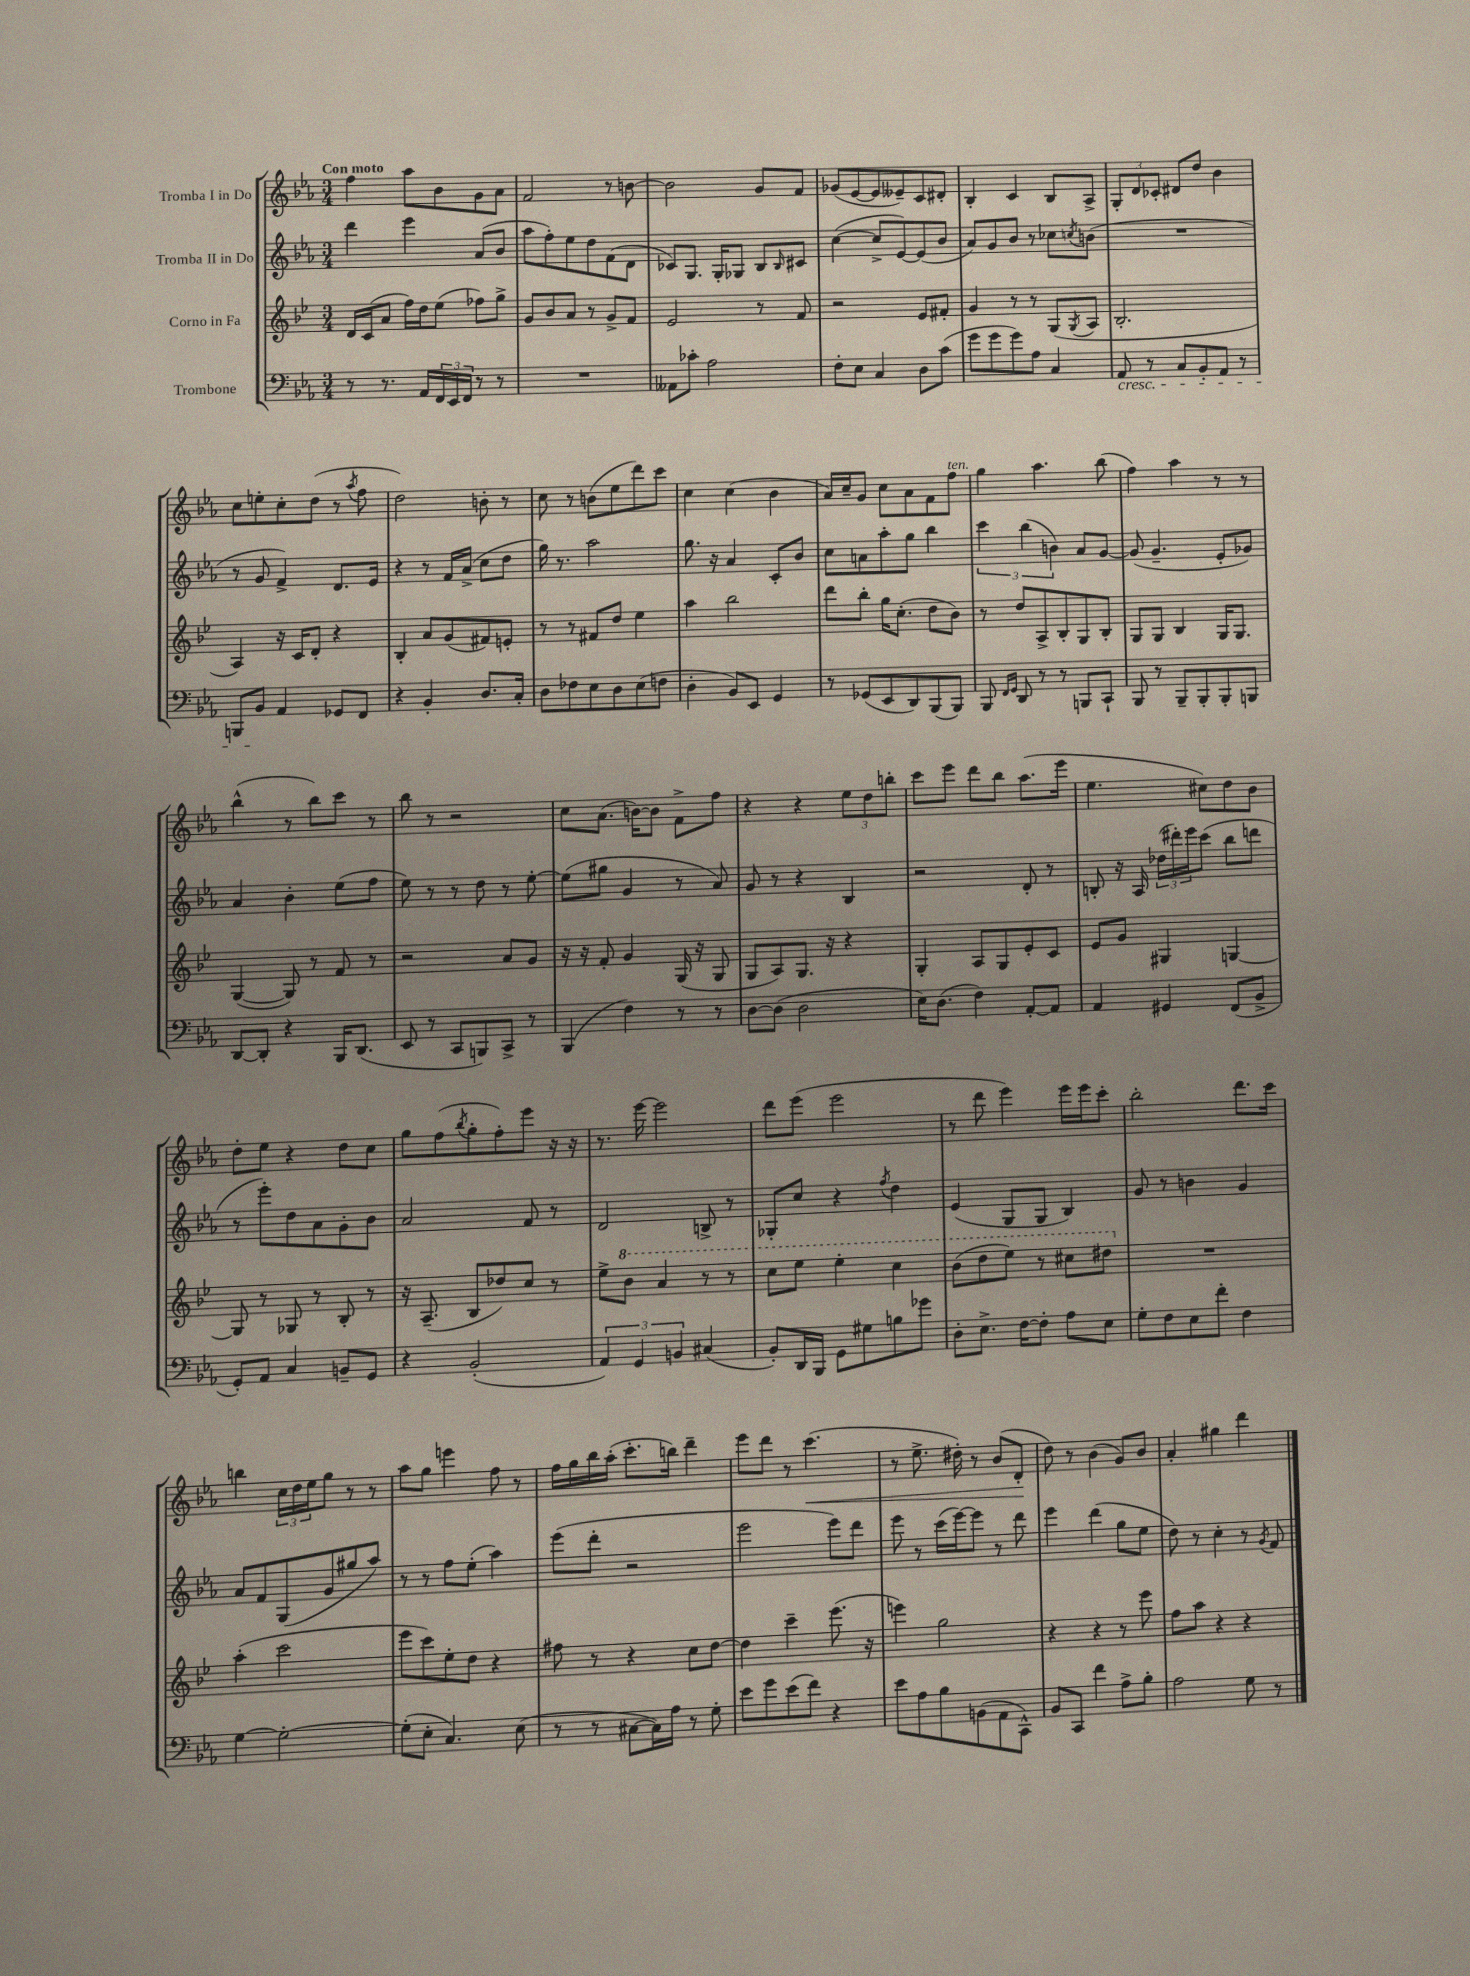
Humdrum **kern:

**kern	**kern	**kern	**kern	**dynam
*part4	*part3	*part2	*part1	*part1
*staff4	*staff3	*staff2	*staff1	*staff1
*I"Trombone	*I"Corno in Fa	*I"Tromba II in Do	*I"Tromba I in Do	*
*clefF4	*clefG2	*clefG2	*clefG2	*
*k[b-e-a-]	*k[b-e-]	*k[b-e-a-]	*k[b-e-a-]	*
*M3/4	*M3/4	*M3/4	*M3/4	*
=1	=1	=1	=1	=1
!	!	!	!LO:TX:a:B:t=Con moto	!
8r	16d/LL	4ddd\	4ff\	.
.	(16c/J	.	.	.
8.r	8a/J	.	.	.
.	16ff\LL)	4eee-\	8aa-\L	.
16AA-/LL	16dd\J	.	.	.
24FF/	(8ee-\J	.	8b-\	.
24EE-/	.	.	.	.
24FF/JJ	.	.	.	.
8r	8ff-X\L)	(8a-/L	8g\	.
8r	8gg^\J	8b-/J	8a-\J	.
=2	=2	=2	=2	=2
2.r	8g/L	8aa-\L	2f/	.
.	8b-/	8ff'\)	.	.
.	8a/J	8ee-\	.	.
.	8r	8dd\	.	.
.	8g^/L	(8f\	8r	.
.	8f/J	8d\J	[8bn\	.
=3	=3	=3	=3	=3
8AA--X\L	2e-/	8c-X/L)	2b\]	.
8c-X'\J	.	8.G/J	.	.
2A-\	.	.	.	.
.	.	16G'/KL	.	.
.	.	8G-X/J	.	.
.	8r	8B-/L	8g/L	.
.	.	16qqB-/	.	.
.	8f/	8c#X/J	8f/J	.
=4	=4	=4	=4	=4
8F'\L	2r	([4cc\	(8g-X/L	.
8E-\J	.	.	[8e-/	.
4C/	.	8cc^/L]	8e-/]	.
.	.	[8e-/)	8e--X~/)	.
8D\L	8e-/L	(8e-/]	8c/	.
(8c\J	8f#X'/J	8b-/J	8d#X'/J	.
=5	=5	=5	=5	=5
8g\L	4g/	8a-/L)	4B-'/	.
8g\	.	8g/	.	.
8g\)	8r	8b-/J	4c/	.
8A-\J	8r	8r	.	.
4C/	(8G/L	8cc-X\L	8B-/L	.
.	8qG/	8qccn/	.	.
.	8A/J	(8bn\J	8A-^/J	.
=6	=6	=6	=6	=6
!LO:TX:b:i:t=cresc.	!	!	!	!
8AA-/	2.B-'/	2.r	12G'/L	.
.	.	.	12d/	.
8r	.	.	.	.
.	.	.	12c-X'/J	.
8C/L	.	.	8d#X/L	.
8BB-'/	.	.	8dd/J	.
8AA-/J	.	.	4b-\	.
8r	.	.	.	.
!!LO:LB:g=z
=7	=7	=7	=7	=7
8BBBn/L	4A/)	8r	8cc\L	.
8BB-/J	.	8g/	8een'\	.
4AA-/	16r	4f^/)	8cc'\	.
.	16c/KL	.	.	.
.	8d'/J	.	(8dd\J	.
8GG-X/L	4r	8.d/L	8r	.
.	.	.	8qaa-/	.
8FF/J	.	.	8ff\	.
.	.	16e-/Jk	.	.
=8	=8	=8	=8	=8
4r	4B-'/	4r	2dd\)	.
4BB-'/	8a/L	8r	.	.
.	(8g/	16f/LL	.	.
.	.	(16a-^/JJ	.	.
8.D/L	8f#X/)	8cc\L	8bn'\	.
.	8en'/J	8dd\J	8r	.
16C'/Jk	.	.	.	.
=9	=9	=9	=9	=9
8D\L	8r	16gg\)	8cc\	.
.	.	8.r	.	.
8F-X\	8r	.	8r	.
8E-\	8f#X/L	2aa-\	(8bn\L	.
8D\	8dd/J	.	8ee-\	.
(8E-\	4ee-\	.	8ddd\)	.
8Fn\J	.	.	8ccc\J	.
=10	=10	=10	=10	=10
4D'\	4aa\	8.gg\	4cc\	.
.	.	16r	.	.
8BB-/L)	2bb-\	4a-/	(4cc\	.
8EE-/J	.	.	.	.
4GG/	.	8c'/L	4b-\	.
.	.	8b-/J	.	.
=11	=11	=11	=11	=11
8r	8ddd\L	8cc\L	16a-/LL)	.
.	.	.	16cc~/J	.
(8GG-X/L	8bb-'\J	8an\	8g/J	.
8EE-/	16gg\KL	8aa-'\	8cc\L	.
.	(8.cc'\J	.	.	.
8DD/)	.	8gg\J	8a-\	.
(8BBB-/	8dd\L	4bb-\	8f\	.
!	!	!	!LO:TX:a:i:t=ten.	!
8BBB-/J)	8b-\J)	.	8ff\J	.
=12	=12	=12	=12	=12
8BBB-/	8r	6ccc\	4gg\	.
16qqFF/LL	.	.	.	.
16qqGG/JJ	.	.	.	.
8DD/	8dd/L	.	.	.
.	.	(6bb-\	.	.
8r	8A^/	.	4.aa-\	.
.	.	6bn\)	.	.
8r	8B-'/	.	.	.
8BBBn/L	8G/	8a-/L	.	.
8CC`/J	8B-'/J	[8g/J	(8bb-\	.
=13	=13	=13	=13	=13
8BBB-/	8G/L	(8g/]	4ff\)	.
8r	8G/J	4.g~/	.	.
8BBB-~/L	4B-/	.	4aa-\	.
8BBB-'/	.	.	.	.
8BBB-'/	16G/KL	8e-'/L	8r	.
.	8.G/J	.	.	.
8BBBn/J	.	8g-X/J)	8r	.
!!LO:LB:g=z
=14	=14	=14	=14	=14
[8DD/L	([4G/	4a-/	(4bb-^^\	.
8DD'/J]	.	.	.	.
4r	8G/])	4b-'\	8r	.
.	8r	.	8bb-\L)	.
16BBB-/KL	8f/	(8ee-\L	8ccc\J	.
(8.DD/J	.	.	.	.
.	8r	8ff\J	8r	.
=15	=15	=15	=15	=15
8EE-/	2r	8ee-\)	8bb-\	.
8r	.	8r	8r	.
8CC/L	.	8r	2r	.
8BBBn/)	.	8dd\	.	.
8CC^/J	8a/L	8r	.	.
8r	8g/J	[8ee-'\	.	.
=16	=16	=16	=16	=16
(4BBB-/	16r	(8ee-\L]	8cc\L	.
.	16r	.	.	.
.	8f'/	8gg#X\J	(8.a-\J	.
4F\)	4g/	4g/	.	.
.	.	.	[16bn\KL)	.
.	.	.	8b\J]	.
8r	(16G/	8r	8f^\L	.
.	16r	.	.	.
8r	8G/	8a-/)	8ff\J	.
=17	=17	=17	=17	=17
[8D\L	8G/L	8g/	4r	.
(8D\J]	8A/)	8r	.	.
2D\	8.G/J	4r	4r	.
.	16r	.	.	.
.	4r	4B-/	12ee-\L	.
.	.	.	12dd\	.
.	.	.	12bbn'\J	.
=18	=18	=18	=18	=18
16E-\KL)	4G'/	2r	8ccc\L	.
(8.D\J	.	.	.	.
.	.	.	8eee-\J	.
4F\)	8A/L	.	8ddd\L	.
.	8G/	.	8bb-\J	.
[8AA-'/L	8e-'/	8d'/	(8.aa-\L	.
8AA-/J]	8c/J	8r	.	.
.	.	.	16eee-\Jk	.
=19	=19	=19	=19	=19
4AA-/	8e-/L	8Bn'/	4.ee-\	.
.	8g/J	16r	.	.
.	.	16A-/	.	.
4GG#X/	4G#X/	(24dd-X\LL	.	.
.	.	24ddd#X'\)	.	.
.	.	24eee-\J	.	.
.	.	(8ccc\J	8cc#X\L)	.
(8FF/L	[4Gn/	8bb-\L	8dd\	.
8BB-^/J	.	8dddn\J	8b-\J	.
!!LO:LB:g=z
=20	=20	=20	=20	=20
8GG'/L)	8G/]	8r	8dd'\L	.
8AA-/J	8r	8eee-'\L)	8ee-\J	.
4C/	8G-X/	8dd\	4r	.
.	8r	8a-\	.	.
8BBn~/L	8B-'/	8g'\	8dd\L	.
8GG/J	8r	8b-\J	8cc\J	.
=21	=21	=21	=21	=21
4r	16r	2a-/	8gg\L	.
.	(8.A~/	.	.	.
.	.	.	(8ff\	.
.	.	.	8qbb-/	.
(2BB-'/	8B-/L	.	8gg'\	.
.	8dd-X/)	.	8ff'\)	.
.	8cc/J	8f/	8eee-\J	.
.	8r	8r	16r	.
.	.	.	16r	.
=22	=22	=22	=22	=22
6AA-/)	8ee-^\L	2d/	8.r	.
*	*8va	*	*	*
.	8bb-\J	.	.	.
6GG/	.	.	.	.
.	.	.	[16eee-\	.
.	4aa/	.	2eee-\]	.
6BBn/	.	.	.	.
(4C#X/	8r	8Bn^/	.	.
.	8r	8r	.	.
=23	=23	=23	=23	=23
8BB-'/L)	8ccc\L	8G-X'/L	8ddd\L	.
16DD/L	8eee-\J	8cc/J	(8eee-\J	.
16BBB-/JJ	.	.	.	.
8GG\L	4eee-'\	4r	2eee-\	.
8G#X\	.	.	.	.
.	.	8qff/	.	.
8Bn\	4ccc\	4dd\	.	.
8g-X\J	.	.	.	.
=24	=24	=24	=24	=24
8D'\L	(8bb-\L	(4e-/	8r	.
8.E-^\J	8ddd\	.	8ddd\	.
.	8eee-\J)	8G/L	4eee-\)	.
[16F\KL	.	.	.	.
8F'\J]	8r	8G/J	.	.
8A-\L	8ccc#X\L	4B-/)	16eee-\LL	.
.	.	.	16eee-\J	.
8E-\J	8ddd#X\J	.	8ccc'\J	.
=25	=25	=25	=25	=25
*	*X8va	*	*	*
8G'\L	2.r	8g/	2bb-'\	.
8F\	.	8r	.	.
8E-\	.	4bn\	.	.
8f'\J	.	.	.	.
4F\	.	4g/	8.ddd\L	.
.	.	.	16ccc\Jk	.
!!LO:LB:g=z
=26	=26	=26	=26	=26
[4G\	(4aa'\	8a-/L	4bbn\	.
.	.	8f/	.	.
2G'\_	2ccc\	(8G/	24cc\LL	.
.	.	.	24dd\	.
.	.	.	24ee-\J	.
.	.	8g/	8gg\J	.
.	.	8gg#X/	8r	.
.	.	8aa-/J)	8r	.
=27	=27	=27	=27	=27
(8G'\L]	8eee-\L	8r	8aa-\L	.
8E-'\J	8ccc\)	8r	8gg\J	.
4.C/)	8ee-'\	8ff\L	4eeen\	.
.	8dd\J	(8ee-'\J	.	.
.	4r	4aa-\)	8ff\	.
(8E-\	.	.	8r	.
=28	=28	=28	=28	=28
8r	8ff#X\	(8eee-\L	16ff\LL	.
.	.	.	16gg\	.
8r	8r	8ddd'\J	16bb-\	.
.	.	.	(16aa-'\JJ	.
[8C#X\L	4r	2r	8.ccc'\L	.
16C#\L])	.	.	.	.
16A-\JJ	.	.	16bbn\Jk)	.
8r	8cc\L	.	4ddd~\	.
8G'\	[8dd\J	.	.	.
=29	=29	=29	=29	=29
8e-\L	4dd\]	2eee-\	8eee-\L	.
8g\	.	.	8ddd\J	.
(8e-\	4ccc~\	.	8r	.
!	!	!	!	!LO:HP:b
8f\J)	.	.	(4.ccc\	<
4r	(8.eee-\	8eee-\L)	.	.
.	.	8ddd\J	.	.
.	16r	.	.	.
=30	=30	=30	=30	=30
8e-\L	4eeen\)	8eee-\	8r	.
8A-\	.	8r	8.ee-^\	.
8B-\	2gg\	(16ccc\LL	.	.
.	.	[16eee-\J)	16dd#X'\)	.
(8BBn\	.	8eee-\J]	8r	.
8AA-\	.	8r	(8b-/L	.
8CC^^\J)	.	8ddd\	8d'/J	.
.	.	.	.	[
=31	=31	=31	=31	=31
8BB-/L	4r	4eee-\	8dd\)	.
8CC/J	.	.	8r	.
4f\	4r	(4ddd\	(4b-\	.
8A-^\L	8r	8gg\L	8g/L)	.
8B-'\J	8eee-\	8ee-\J	8b-/J	.
=32	=32	=32	=32	=32
2A-\	8ff\L	8dd\)	4a-'/	.
.	8aa\J	8r	.	.
.	4r	4cc'\	4gg#X\	.
8G\	4r	8r	4ddd\	.
.	.	8qg/	.	.
8r	.	8f/	.	.
==	==	==	==	==
*-	*-	*-	*-	*-
